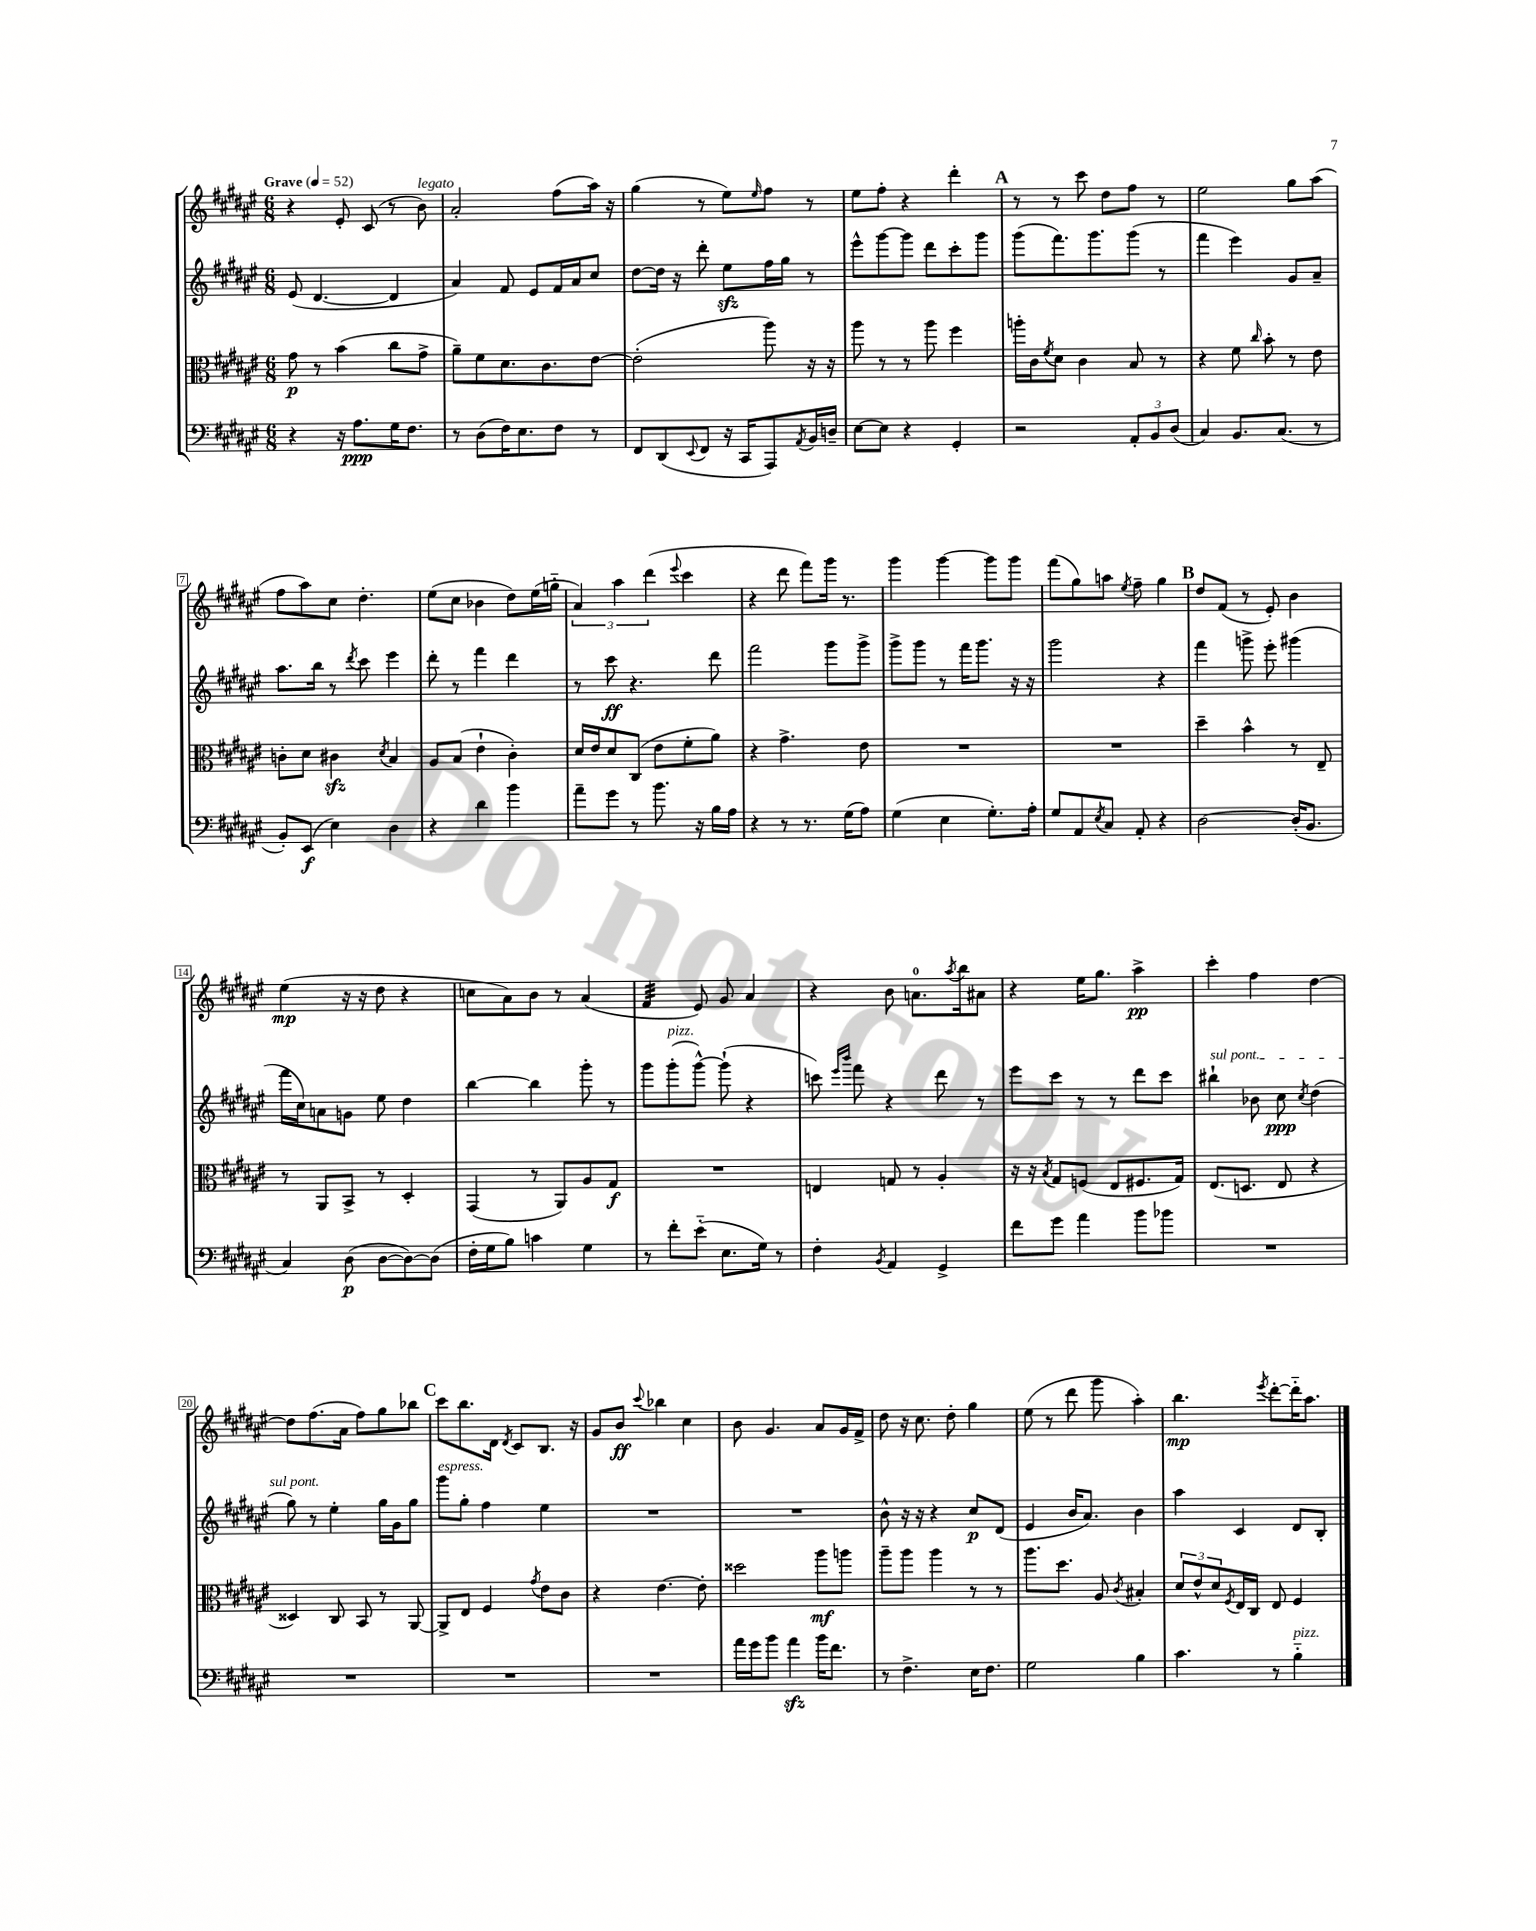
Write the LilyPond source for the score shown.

<<
\new StaffGroup <<
\new Staff = "s0" {
    \clef treble \key fis \major \numericTimeSignature \time 6/8 \tempo "Grave" 4 = 52
    r4 eis'8-. cis'8( r8 b'8^\markup { \italic "legato" }) |
    ais'2-. fis''8( ais''16) r16 |
    gis''4( r8 eis''8) \grace { eis''16 } fis''8 r8 |
    eis''8 fis''8-. r4 dis'''4-. |
    \mark \markup { \bold "A" } r8 r8 cis'''8 dis''8 fis''8 r8 |
    eis''2 gis''8 ais''8( |
    fis''8 ais''8) cis''8 dis''4.-. |
    eis''8( cis''8 bes'4 dis''8) eis''16( g''16-_ |
    \tuplet 3/2 { ais'4) ais''4 dis'''4( } \appoggiatura { eis'''8 } cis'''4 |
    r4 dis'''8 fis'''8) gis'''16 r8. |
    gis'''4 gis'''4~ gis'''8 gis'''8 |
    fis'''8( gis''8) a''8 \acciaccatura { eis''8 } fis''8-- gis''4 |
    \mark \markup { \bold "B" } dis''8 fis'8( r8 eis'8-.) b'4 |
    eis''4\mp( r16 r16 dis''8 r4 |
    c''8 ais'8) b'8 r8 ais'4( |
    fis'4:32 eis'8) gis'8 ais'4 |
    r4 b'8 a'8.-0 \acciaccatura { ais''8 } b''16 ais'8 |
    r4 eis''16 gis''8. ais''4->\pp |
    cis'''4-. fis''4 dis''4~ |
    dis''8 fis''8.( ais'16 fis''8) gis''8 bes''8 |
    \mark \markup { \bold "C" } cis'''8 b''8. dis'16 \acciaccatura { dis'8 } cis'8 b8. r16 |
    gis'8 b'8\ff \appoggiatura { cis'''8 } bes''4 cis''4 |
    b'8 gis'4. ais'8 gis'16 fis'16-> |
    dis''8 r16 cis''8. dis''8-. gis''4 |
    eis''8( r8 dis'''8 gis'''8 ais''4-.) |
    b''4.\mp \acciaccatura { eis'''8 } dis'''8~-. dis'''16-_ ais''8. \bar "|." |
}
\new Staff = "s1" {
    \clef treble \key fis \major \numericTimeSignature \time 6/8
    eis'8( dis'4.~ dis'4 |
    ais'4) fis'8 eis'8 fis'16 ais'16 cis''8 |
    dis''8~ dis''16 r16 dis'''8-. eis''8\sfz fis''16 gis''16 r8 |
    eis'''8-^ gis'''8~ gis'''8 dis'''8 cis'''8-. gis'''8 |
    \mark \markup { \bold "A" } gis'''8( fis'''8.) gis'''8. gis'''8( r8 |
    fis'''4 eis'''4) gis'8 ais'8-- |
    ais''8. b''16 r8 \acciaccatura { dis'''8 } cis'''8 eis'''4 |
    dis'''8-. r8 fis'''4 dis'''4 |
    r8 cis'''8\ff r4. dis'''8 |
    fis'''2 gis'''8 gis'''8-> |
    gis'''8-> gis'''8 r8 fis'''16 gis'''8. r16 r16 |
    gis'''2 r4 |
    \mark \markup { \bold "B" } fis'''4 g'''8-> eis'''8-. gis'''4( |
    fis'''16 cis''16) a'8 g'8 eis''8 dis''4 |
    b''4~ b''4 gis'''8-. r8 |
    gis'''8 gis'''8-.^\markup { \italic "pizz." }( gis'''8~-^) gis'''8-!( r4 |
    c'''8) \grace { eis'''16 b'''16 } fis'''8 r4 dis'''8 r8 |
    eis'''8 cis'''8 r8 r8 dis'''8 cis'''8 |
    \once \override TextSpanner.bound-details.left.text = \markup { \italic "sul pont." } bis''4-!\startTextSpan bes'8 cis''8\ppp \acciaccatura { cis''8 } dis''4( |
    gis''8\stopTextSpan) r8 eis''4-. gis''16 gis'16 gis''8 |
    \mark \markup { \bold "C" } gis'''8^\markup { \italic "espress." } gis''8-. fis''4 eis''4 |
    R2. |
    R2. |
    b'8-^ r16 r16 r4 cis''8\p dis'8( |
    eis'4 b'16 ais'8.) b'4 |
    ais''4 cis'4 dis'8 b8-. \bar "|." |
}
\new Staff = "s2" {
    \clef alto \key fis \major \numericTimeSignature \time 6/8
    gis'8\p r8 b'4( cis''8 gis'8-> |
    ais'8--) fis'8 dis'8. cis'8. eis'8~ |
    eis'2-.( ais''8) r16 r16 |
    ais''8 r8 r8 ais''8 fis''4 |
    \mark \markup { \bold "A" } a''16-. cis'16 \acciaccatura { fis'8 } dis'8 cis'4 b8 r8 |
    r4 fis'8 \grace { cis''16 } b'8-. r8 eis'8 |
    c'8-. dis'8 cis'4\sfz \acciaccatura { dis'8 } b4 |
    ais8 b8( eis'4-! cis'4-.) |
    dis'16 eis'16 dis'8 cis8( eis'8 fis'8-. ais'8) |
    r4 gis'4.-> eis'8 |
    R2. |
    R2. |
    \mark \markup { \bold "B" } dis''4-- b'4-^ r8 eis8-- |
    r8 ais,8 b,8-> r8 dis4-. |
    gis,4( r8 ais,8) ais8 gis8\f |
    R2. |
    e4 g8 r8 ais4-. |
    r16 r16 \acciaccatura { b8 } gis8 f8( eis8 fis8. gis16) |
    eis8.( d8. eis8 r4 |
    disis4) cis8 b,8 r8 ais,8~ |
    \mark \markup { \bold "C" } ais,8-> eis8 fis4 \acciaccatura { gis'8 } eis'8 cis'8 |
    r4 eis'4.~ eis'8-. |
    disis''2 ais''8\mf a''8 |
    ais''8-- ais''8 ais''4 r8 r8 |
    ais''8. dis''8. ais8 \acciaccatura { cis'8 } bis4-. |
    \tuplet 3/2 { dis'8 eis'8-^ dis'8 } \acciaccatura { fis8 } eis16 cis16 eis8 fis4 \bar "|." |
}
\new Staff = "s3" {
    \clef bass \key fis \major \numericTimeSignature \time 6/8
    r4 r16 ais8.\ppp gis16 fis8. |
    r8 dis8( fis16) eis8. fis8 r8 |
    fis,8 dis,8( \appoggiatura { eis,8 } fis,8 r16 cis,16 ais,,8) \acciaccatura { ais,8 } b,16 d16-- |
    eis8~ eis8 r4 gis,4-. |
    \mark \markup { \bold "A" } r2 \tuplet 3/2 { ais,8-. b,8 dis8( } |
    cis4) b,8. cis8.( r8 |
    b,8-.) eis,8\f( eis4) dis4 |
    r4 dis'4 b'4 |
    ais'8-- gis'8 r8 b'8. r16 b16 ais16 |
    r4 r8 r8. gis16( ais8) |
    gis4( eis4 gis8.-.) ais16-. |
    gis8 ais,8 \acciaccatura { eis8 } cis8 ais,8-. r4 |
    \mark \markup { \bold "B" } dis2~ dis16-.( b,8. |
    cis4) dis8\p( dis8~ dis8~) dis8( |
    fis16-. gis16 b8) c'4 gis4 |
    r8 fis'8-. eis'8-_( eis8. gis16) r8 |
    fis4-. \acciaccatura { b,8 } ais,4 gis,4-> |
    fis'8 gis'8 ais'4 b'8 bes'8 |
    R2. |
    R2. |
    \mark \markup { \bold "C" } R2. |
    R2. |
    ais'16 gis'16 b'8 ais'4\sfz b'16 fis'8. |
    r8 fis4.-> eis16 fis8. |
    gis2 b4 |
    cis'4. r8 b4-_^\markup { \italic "pizz." } \bar "|." |
}
>>
>>
\layout { \context { \Score \override BarNumber.stencil = #(make-stencil-boxer 0.1 0.3 ly:text-interface::print) } }
